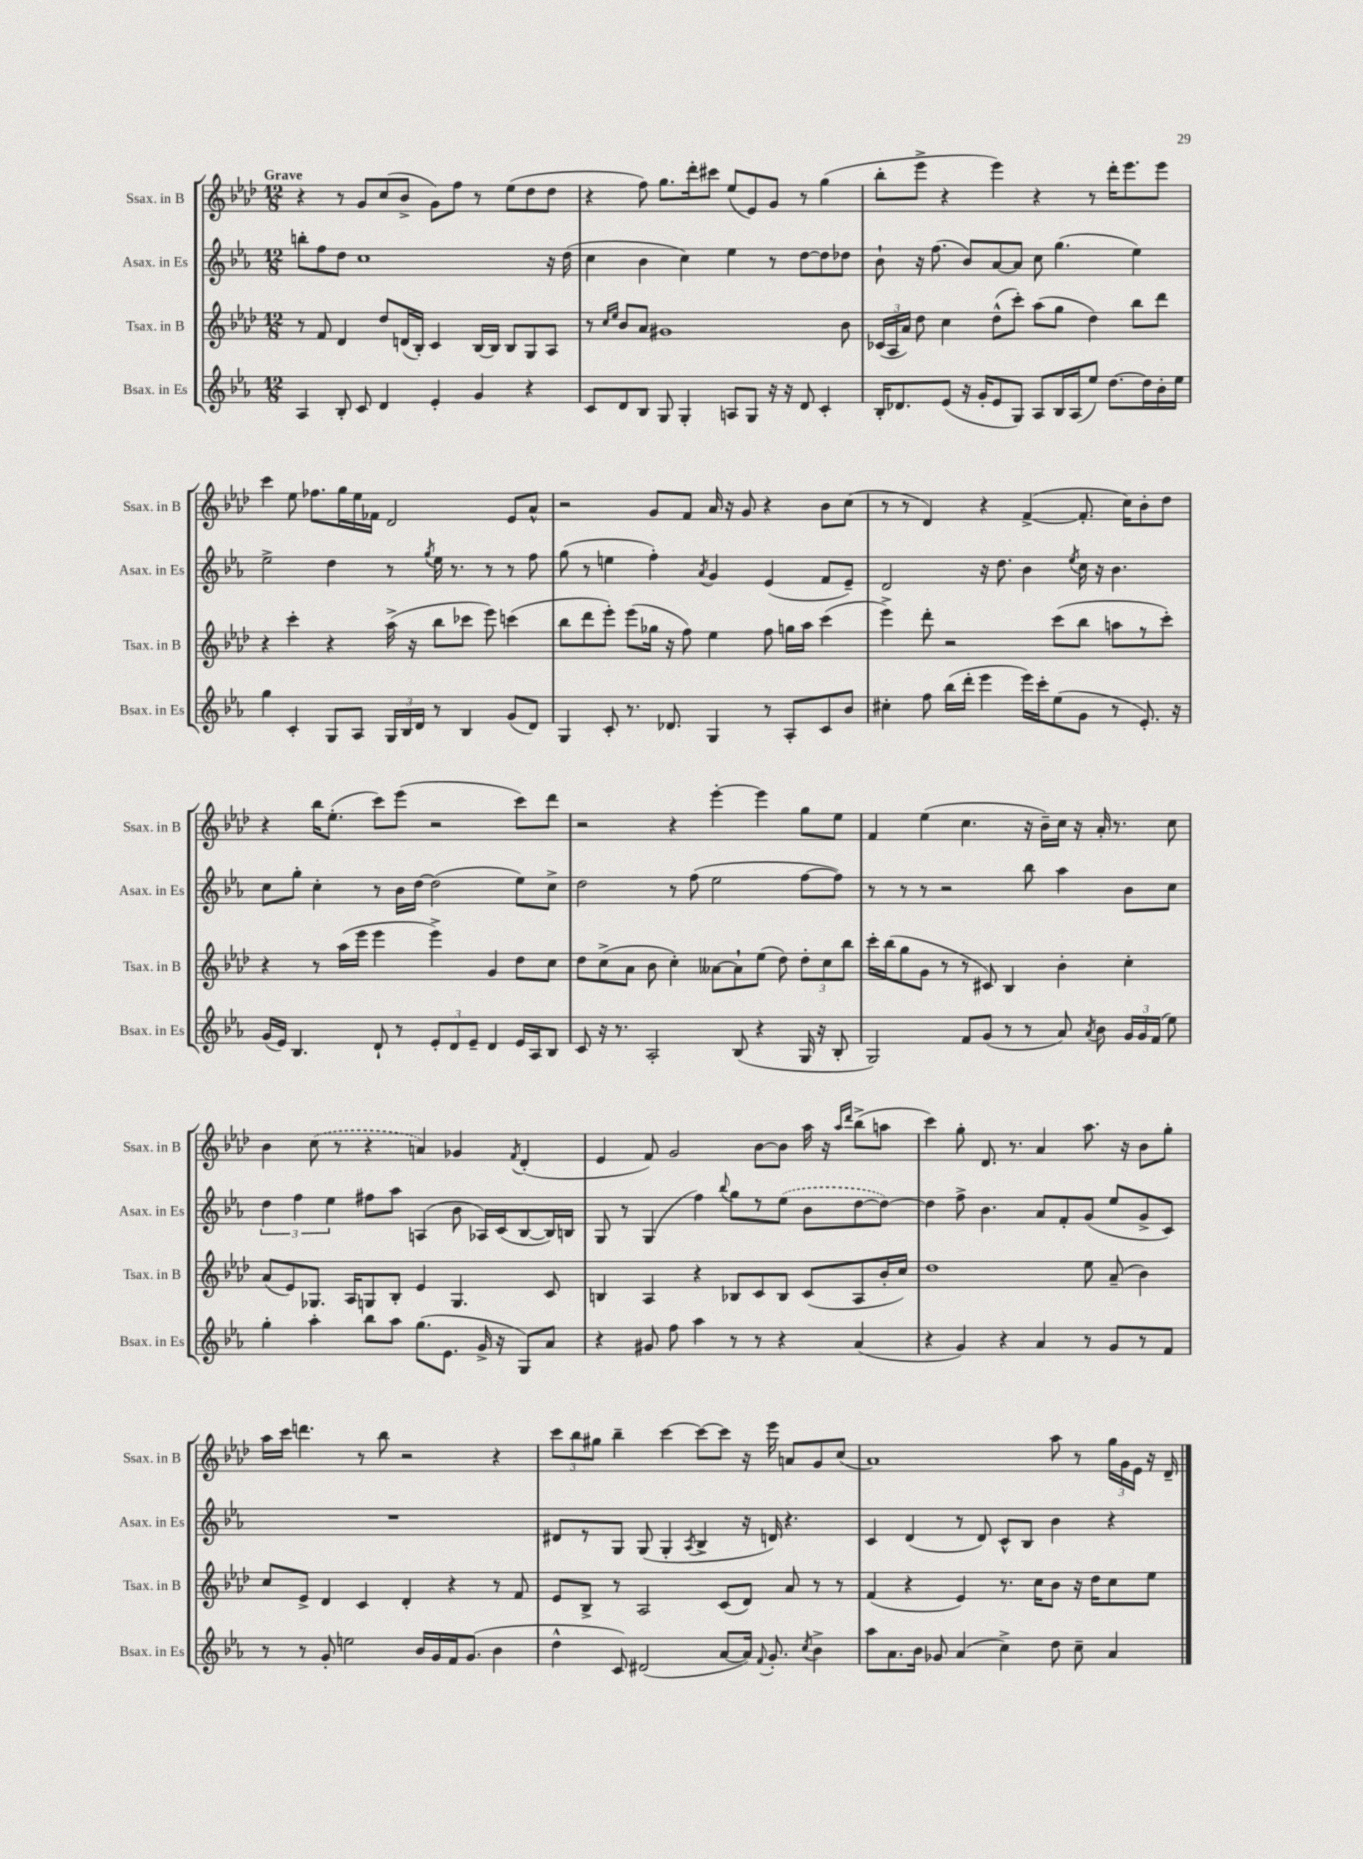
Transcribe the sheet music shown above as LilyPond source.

<<
\new StaffGroup <<
\new Staff = "s0" \with { instrumentName = "Ssax. in B" shortInstrumentName = "Ssax. in B" } {
    \clef treble \key aes \major \numericTimeSignature \time 12/8 \tempo "Grave"
    \autoBeamOff r4 r8 g'8[ c''8( bes'8]-> g'8[) f''8] r8 ees''8[( des''8 des''8] |
    r4 f''8) g''8.[ des'''16-. cis'''8] ees''8[( ees'8) g'8] r8 g''4( |
    bes''8[-. ees'''8]-> r4 ees'''4) r4 r8 des'''16[-. ees'''8. ees'''8] |
    c'''4 ees''8 fes''8.[ g''16 ees''16 fes'16] des'2 ees'8[ aes'8]-^ |
    r2 g'8[ f'8] aes'16 r16 g'8 r4 bes'8[ c''8]( |
    r8 r8 des'4) r4 f'4~->( f'8.-. c''16[) bes'8-. des''8] |
    r4 bes''16[ ees''8.]-.( c'''8[) ees'''8]( r2 c'''8[) des'''8] |
    r2 r4 ees'''4~-. ees'''4 g''8[ ees''8] |
    f'4 ees''4( c''4. r16 bes'16[--) c''16] r16 aes'16-. r8. c''8 |
    bes'4 \once \slurDashed c''8( r8 r4 a'4) ges'4 \acciaccatura { f'8 } des'4-.( |
    ees'4 f'8) g'2 bes'8[~ bes'8] aes''16 r16 \grace { aes''16[ des'''16] } bes''8[->( a''8] |
    c'''4) g''8-. des'8. r8. aes'4 aes''8. r16 bes'8[ g''8]-. |
    aes''16[ c'''16] d'''4. r8 bes''8 r2 r4 |
    \tuplet 3/2 { c'''8[ bes''8 gis''8] } bes''4-- c'''4~ c'''8[~ c'''8] r16 ees'''16 a'8[ g'8 c''8]( |
    aes'1) aes''8 r8 \tuplet 3/2 { g''16[ g'16 ees'16] } r16 des'16-- \bar "|." |
}
\new Staff = "s1" \with { instrumentName = "Asax. in Es" shortInstrumentName = "Asax. in Es" } {
    \clef treble \key ees \major \numericTimeSignature \time 12/8
    \autoBeamOff b''8[-. f''8 d''8] c''1 r16 d''16( |
    c''4 bes'4 c''4) ees''4 r8 d''8[~ d''8 des''8] |
    bes'8-! r16 f''8.( bes'8[) aes'8~ aes'8] c''8 g''4.( ees''4) |
    ees''2-> d''4 r8 \acciaccatura { g''8 } ees''16 r8. r8 r8 f''8 |
    g''8( r8 e''4 f''4-.) \acciaccatura { aes'8 } g'4 ees'4( f'8[ ees'8]--) |
    d'2 r16 d''8. bes'4 \acciaccatura { ees''8 } c''16 r16 bes'4. |
    c''8[ g''8]-. c''4-. r8 bes'16[ d''16]~ d''2( ees''8[) c''8]-> |
    d''2 r8 f''8( ees''2 f''8[~ f''8]) |
    r8 r8 r8 r2 bes''8 aes''4 bes'8[ c''8] |
    \tuplet 3/2 { d''4 f''4 ees''4 } fis''8[ aes''8] a4( bes'8 aes16[) c'16( bes8~ bes16) b16] |
    g8 r8 g4( f''4) \appoggiatura { bes''8 } g''8[ r8 \once \slurDashed ees''8]( bes'8[ d''8~ d''8]~) |
    d''4 f''8-> bes'4. aes'8[ f'8-. g'8]( ees''8[ g'8-> c'8]) |
    R1. |
    dis'8[ r8 g8] g8( g4-. \acciaccatura { aes8 } bes4-> r16 d'16) r4. |
    c'4 d'4( r8 d'8) c'8[-^ bes8] bes'4 r4 \bar "|." |
}
\new Staff = "s2" \with { instrumentName = "Tsax. in B" shortInstrumentName = "Tsax. in B" } {
    \clef treble \key aes \major \numericTimeSignature \time 12/8
    \autoBeamOff r8 f'8 des'4 des''8[ d'16( bes16]-.) c'4 bes16[~ bes16] bes8[ g8 aes8] |
    r8 \grace { c''16[ ees''16] } bes'8[ aes'8] gis'1 bes'8 |
    \tuplet 3/2 { ces'16[( aes16 aes'16]) } des''8 c''4 des''8[-^( c'''8]-.) aes''8[( g''8] des''4) bes''8[ des'''8] |
    r4 c'''4-. r4 aes''16->( r16 bes''8[ ces'''8] ees'''8) c'''4( |
    bes''8[ des'''8 ees'''8]-.) ees'''8[( ges''16] r16 f''8) ees''4 f''8 g''16[ aes''16] c'''4( |
    ees'''4->) des'''8-. r2 c'''8[( bes''8] a''8[ r8 c'''8]-.) |
    r4 r8 aes''16[( ees'''16] ees'''4 ees'''4->) g'4 des''8[ c''8] |
    des''8[ c''8->( aes'8] bes'8 c''4-.) aeses'8[~ aeses'8-! ees''8]( des''8) \tuplet 3/2 { des''8[-. c''8 bes''8] } |
    c'''16[-. bes''16( g''8 g'8] r8 r8 cis'8) bes4 bes'4-. c''4-. |
    aes'8[( ees'8) ges8.] aes16[ g8 bes8]-. ees'4 g4. c'8 |
    b4 aes4 r4 bes8[ c'8 bes8] c'8[( aes8 bes'16-. c''16]) |
    des''1 ees''8 aes'8--( bes'4) |
    c''8[ ees'8]-> des'4 c'4 des'4-. r4 r8 f'8 |
    ees'8[ bes8]-> r8 aes2 c'8[( des'8]) aes'8 r8 r8 |
    f'4( r4 ees'4) r8. c''16[ bes'8] r16 des''16[ c''8 ees''8] \bar "|." |
}
\new Staff = "s3" \with { instrumentName = "Bsax. in Es" shortInstrumentName = "Bsax. in Es" } {
    \clef treble \key ees \major \numericTimeSignature \time 12/8
    \autoBeamOff aes4 bes8-. c'8 d'4 ees'4-. g'4 r4 |
    c'8[ d'8 bes8] g8 g4-. a8[ g8] r16 r16 d'8 c'4-. |
    bes16[-. des'8. ees'8]( r16 g'16[-. ees'8 g8]) aes8[ bes16 aes16( ees''8]) d''8.[~ d''16 bes'16-. ees''16] |
    g''4 c'4-. g8[ aes8] \tuplet 3/2 { g16[ bes16 d'16] } r8 bes4 g'8[( d'8]) |
    g4 c'8-. r8. des'8. g4 r8 aes8[-. c'8 bes'8] |
    cis''4-. f''8 bes''16[( d'''16]-. ees'''4 ees'''16[) c'''16-. ees''8( g'8] r8 ees'8.-.) r16 |
    g'16[( ees'16]) bes4. d'8-! r8 \tuplet 3/2 { ees'8[-. d'8 ees'8]-- } d'4 ees'16[ aes16 bes8] |
    c'8 r16 r8. aes2-. bes8( r4 g16 r16 bes8-. |
    g2) f'8[ g'8]( r8 r8 aes'8) \acciaccatura { aes'8 } bes'8 \tuplet 3/2 { g'16[ g'16 f'16]( } ees''8) |
    g''4-. aes''4-. bes''8[ aes''8] g''8.[( ees'8.] g'16-> r16 g8[) aes'8] |
    r4 gis'8 f''8 aes''4 r8 r8 r4 aes'4( |
    r4 g'4) r4 aes'4 r8 g'8[ r8 f'8] |
    r8 r8 g'8-. e''2 bes'16[ g'16 f'16 g'8.]( bes'4 |
    d''4-^ c'8) dis'2( aes'8[~ aes'16]) \appoggiatura { f'8 } g'8.-. \acciaccatura { c''8 } bes'4-> |
    aes''8[ aes'8. bes'16] ges'8 aes'4( c''4->) d''8 c''8-- aes'4 \bar "|." |
}
>>
>>
\layout { \context { \Score \remove "Bar_number_engraver" } }
